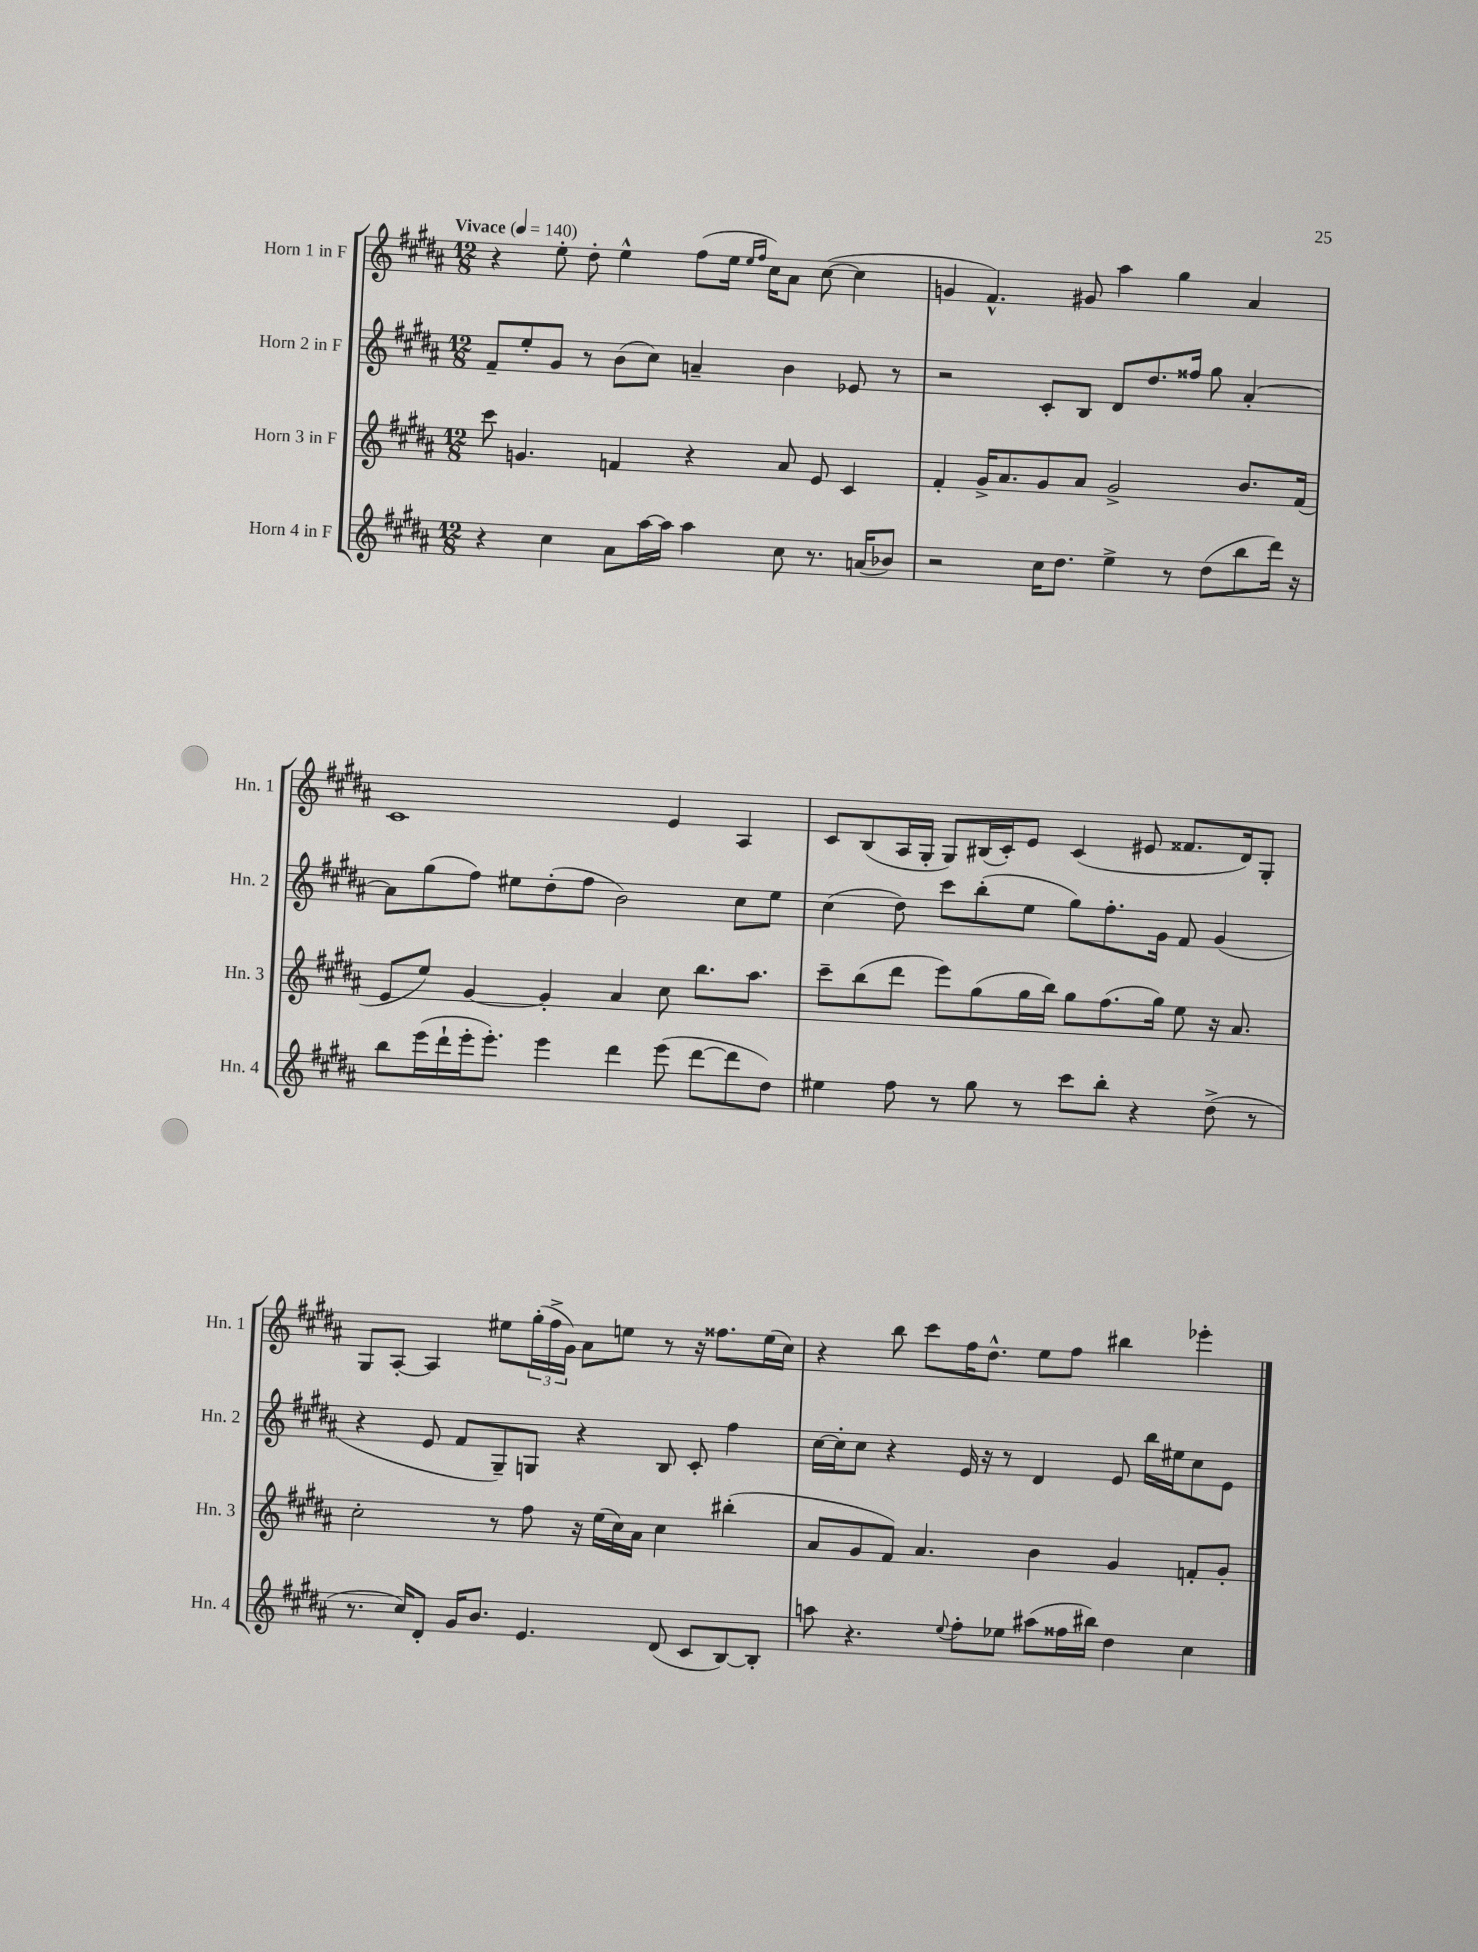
<<
\new StaffGroup <<
\new Staff = "s0" \with { instrumentName = "Horn 1 in F" shortInstrumentName = "Hn. 1" } {
    \clef treble \key b \major \numericTimeSignature \time 12/8 \tempo "Vivace" 4 = 140
    r4 e''8-. dis''8-. e''4-^ fis''8( e''16 \grace { e''16 fis''16 } cis''16) ais'8 cis''8~( cis''4 |
    g'4 fis'4.-^) gis'8 ais''4 gis''4 ais'4 |
    cis'1 e'4 ais4 |
    cis'8 b8( ais16 gis16-. gis8) bis16( cis'16-.) e'8 cis'4( eis'8 fisis'8. dis'16) gis8-. |
    gis8 ais8~-. ais4 eis''8 \tuplet 3/2 { gis''16-.( fis''16-> gis'16) } ais'8 e''8 r8 r16 fisis''8. e''16( cis''16) |
    r4 b''8 cis'''8 fis''16 dis''8.-^ e''8 fis''8 bis''4 ees'''4-. \bar "|." |
}
\new Staff = "s1" \with { instrumentName = "Horn 2 in F" shortInstrumentName = "Hn. 2" } {
    \clef treble \key b \major \numericTimeSignature \time 12/8
    fis'8-- e''8-. gis'8 r8 b'8( cis''8) a'4-- b'4 ees'8 r8 |
    r2 cis'8-. b8 dis'8 dis''8. fisis''16 gis''8 ais'4~-. |
    ais'8 gis''8( fis''8) eis''8 dis''8-.( fis''8 b'2) cis''8 eis''8 |
    cis''4( dis''8) cis'''8 b''8-.( e''8 gis''8) fis''8.-. gis'16 fis'8 gis'4( |
    r4 e'8 fis'8 gis8--) g8 r4 b8 cis'8-. fis''4 |
    cis''16~ cis''16-. cis''8 r4 e'16 r16 r8 dis'4 e'8 b''16 eis''16 cis''8 e'8 \bar "|." |
}
\new Staff = "s2" \with { instrumentName = "Horn 3 in F" shortInstrumentName = "Hn. 3" } {
    \clef treble \key b \major \numericTimeSignature \time 12/8
    cis'''8 g'4. f'4 r4 ais'8 e'8 cis'4 |
    fis'4-. gis'16-> ais'8. gis'8 ais'8 gis'2-> b'8. fis'16( |
    e'8 e''8) gis'4~ gis'4-. ais'4 cis''8 b''8. ais''8. |
    cis'''8-- b''8( dis'''8 e'''8) gis''8( gis''16 b''16) gis''8 fis''8.( gis''16) e''8 r16 ais'8. |
    cis''2-. r8 fis''8 r16 e''16( cis''16) ais'16 cis''4 bis''4-.( |
    ais'8 gis'8 fis'8) ais'4. b'4 gis'4 f'8-. gis'8-. \bar "|." |
}
\new Staff = "s3" \with { instrumentName = "Horn 4 in F" shortInstrumentName = "Hn. 4" } {
    \clef treble \key b \major \numericTimeSignature \time 12/8
    r4 cis''4 ais'8 ais''16~ ais''16 ais''4 cis''8 r8. a'16( bes'8) |
    r2 cis''16 dis''8. e''4-> r8 dis''8( b''8 dis'''16) r16 |
    b''8 e'''16( dis'''16-! e'''16-. e'''8.-.) e'''4 dis'''4 e'''8( dis'''8~ dis'''8 dis''8) |
    eis''4 fis''8 r8 gis''8 r8 cis'''8 b''8-. r4 dis''8->( r8 |
    r8. cis''16) dis'8-. gis'16 b'8. e'4. dis'8( cis'8 b8~) b8-. |
    a''8 r4. \appoggiatura { e''8 } fis''8-. ees''8 ais''8( fisis''16 bis''16) dis''4 cis''4 \bar "|." |
}
>>
>>
\layout { \context { \Score \remove "Bar_number_engraver" } }
